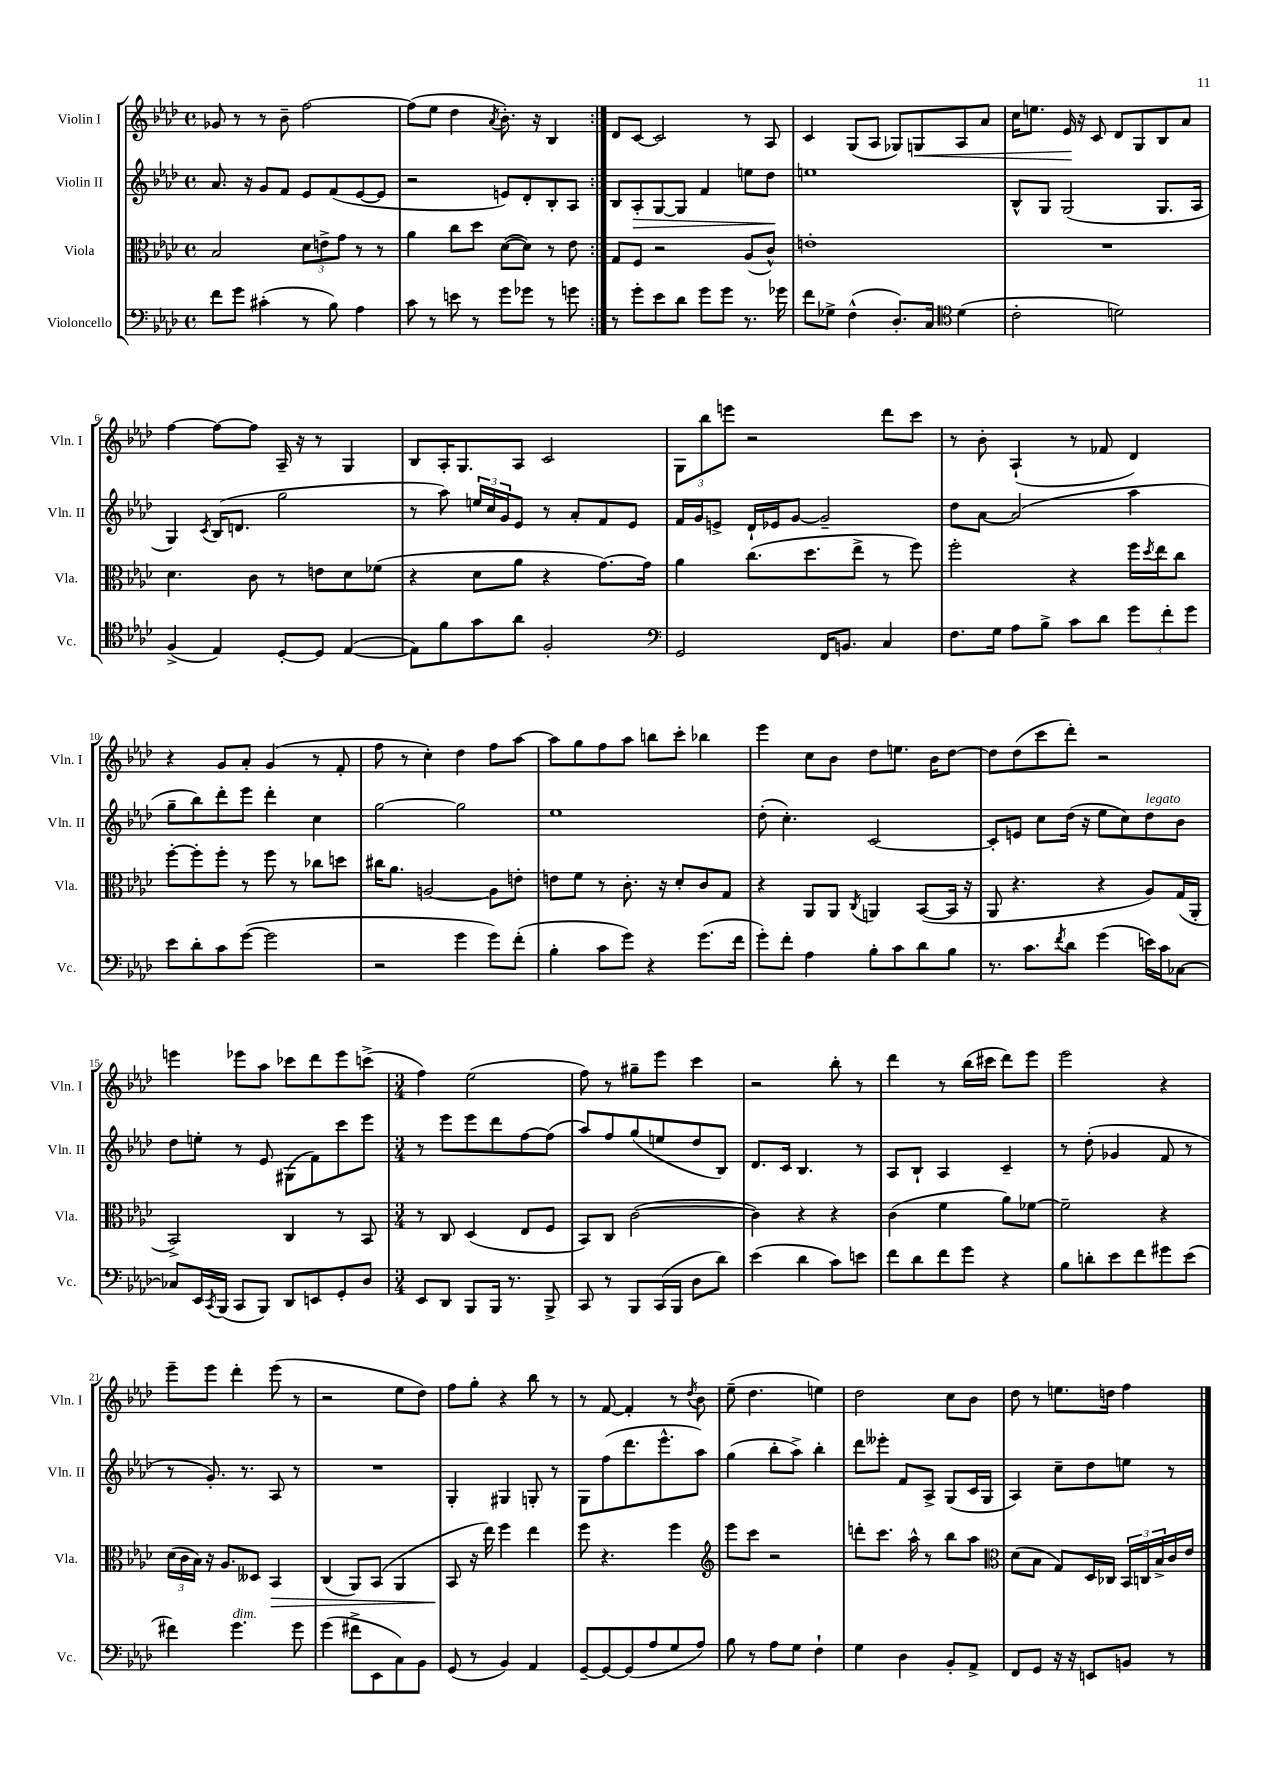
<<
\new StaffGroup <<
\new Staff = "s0" \with { instrumentName = "Violin I" shortInstrumentName = "Vln. I" } {
    \clef treble \key aes \major \defaultTimeSignature \time 4/4
    \repeat volta 2 { ges'8 r8 r8 bes'8-- f''2~ |
    f''8( ees''8 des''4 \acciaccatura { aes'8 } bes'8.-.) r16 bes4 | }
    des'8 c'8~ c'2 r8 aes8 |
    c'4 g8( aes8 ges8) g8\< aes8 aes'8 |
    c''16 e''8. ees'16\! r16 c'8 des'8 g8 bes8 aes'8 |
    f''4~ f''8~ f''8 aes16-- r16 r8 g4 |
    bes8 aes16-. g8. aes8 c'2 |
    \tuplet 3/2 { g8 bes''8 e'''8 } r2 des'''8 c'''8 |
    r8 bes'8-. aes4-!( r8 fes'8 des'4) |
    r4 g'8 aes'8-. g'4( r8 f'8-. |
    f''8 r8 c''4-.) des''4 f''8 aes''8~ |
    aes''8 g''8 f''8 aes''8 b''8 c'''8-. bes''4 |
    ees'''4 c''8 bes'8 des''8 e''8. bes'16 des''8~ |
    des''8 des''8( c'''8 des'''8-.) r2 |
    e'''4 ees'''8 aes''8 ces'''8 des'''8 ees'''8 c'''8->( |
    \numericTimeSignature \time 3/4 f''4) ees''2( |
    f''8) r8 gis''8-- ees'''8 c'''4 |
    r2 bes''8-. r8 |
    des'''4 r8 bes''16( cis'''16 des'''8) ees'''8 |
    ees'''2 r4 |
    ees'''8-- ees'''8 des'''4-. ees'''8( r8 |
    r2 ees''8 des''8) |
    f''8 g''8-. r4 bes''8 r8 |
    r8 f'8~ f'4-. r8 \acciaccatura { des''8 } bes'8 |
    ees''8--( des''4. e''4) |
    des''2 c''8 bes'8 |
    des''8 r8 e''8. d''16 f''4 \bar "|." |
}
\new Staff = "s1" \with { instrumentName = "Violin II" shortInstrumentName = "Vln. II" } {
    \clef treble \key aes \major \defaultTimeSignature \time 4/4
    \repeat volta 2 { aes'8. r16 g'8 f'8 ees'8 f'8( ees'8~ ees'8 |
    r2 e'8) des'8-. bes8-. aes8 | }
    bes8 aes8-.\> g8~ g8 f'4 e''8 des''8\! |
    e''1 |
    bes8-^ g8 g2( g8. aes16 |
    g4) \acciaccatura { c'8 } bes16( d'8. g''2 |
    r8 aes''8) \tuplet 3/2 { e''16 c''16 g'16 } ees'8 r8 aes'8-. f'8 ees'8 |
    f'16 g'16 e'8-> des'16-! ees'16 g'8~ g'2-- |
    des''8 aes'8~ aes'2( aes''4 |
    g''8-- bes''8) des'''8-. ees'''8 des'''4-. c''4 |
    g''2~ g''2 |
    ees''1 |
    des''8-.( c''4.-.) c'2~ |
    c'8-. e'8 c''8 des''16( r16 ees''8 c''8) des''8^\markup { \italic "legato" } bes'8 |
    des''8 e''8-. r8 ees'8 gis8( f'8) c'''8 ees'''8 |
    \numericTimeSignature \time 3/4 r8 ees'''8 ees'''8 des'''8 f''8~ f''8( |
    aes''8) f''8 g''8( e''8 des''8 bes8) |
    des'8. c'16 bes4. r8 |
    aes8 bes8-! aes4 c'4-- |
    r8 des''8-.( ges'4 f'8 r8 |
    r8 g'8.-.) r8. aes8 r8 |
    R2. |
    g4-. gis4 g8-. r8 |
    g8 f''8( des'''8. ees'''8.-^ aes''8) |
    g''4( bes''8-. aes''8->) bes''4-. |
    des'''8 eeses'''8-. f'8 aes8-> g8( c'16 g16 |
    aes4) c''8-- des''8 e''8 r8 \bar "|." |
}
\new Staff = "s2" \with { instrumentName = "Viola" shortInstrumentName = "Vla." } {
    \clef alto \key aes \major \defaultTimeSignature \time 4/4
    \repeat volta 2 { bes2 \tuplet 3/2 { des'8 e'8-> g'8 } r8 r8 |
    aes'4 c''8 des''8 des'8~( des'8) r8 ees'8 | }
    g8 f8 r2 aes8( c'8-^) |
    e'1-. |
    R1 |
    des'4. c'8 r8 e'8 des'8 fes'8( |
    r4 des'8 aes'8 r4 g'8.~) g'16 |
    aes'4 c''8.( des''8. ees''8-> r8 f''8) |
    f''2-. r4 f''16 \acciaccatura { des''8 } ees''16 c''8 |
    f''8~-. f''8-. f''8-. r8 f''8 r8 ces''8 d''8 |
    cis''16 aes'8. a2~ a8 e'8-. |
    e'8 f'8 r8 c'8.-. r16 des'8-. c'8 g8 |
    r4 aes,8 aes,8 \acciaccatura { c8 } a,4 bes,8~( bes,16 r16 |
    aes,8 r4. r4 aes8) g16( aes,16-. |
    bes,2->) c4 r8 bes,8 |
    \numericTimeSignature \time 3/4 r8 c8 des4( ees8 f8 |
    bes,8) c8 c'2~( |
    c'4) r4 r4 |
    c'4( f'4 aes'8) fes'8~ |
    fes'2-- r4 |
    \tuplet 3/2 { des'16( c'16 bes16) } r16 aes8. deses8 bes,4\> |
    c4( aes,8) bes,8( aes,4 |
    bes,8\! r16 ees''16) f''4 ees''4 |
    f''8 r4. f''4 |
    \clef treble ees'''8 c'''8 r2 |
    d'''8-. c'''8. aes''16-^ r8 bes''8 aes''8 |
    \clef alto des'8( bes8 g8) des16 ces16 \tuplet 3/2 { bes,16 c16 bes16-> } c'16 ees'16 \bar "|." |
}
\new Staff = "s3" \with { instrumentName = "Violoncello" shortInstrumentName = "Vc." } {
    \clef bass \key aes \major \defaultTimeSignature \time 4/4
    \repeat volta 2 { f'8 g'8 cis'4-.( r8 bes8) aes4 |
    c'8 r8 e'8 r8 g'8 ges'8 r8 g'8 | }
    r8 g'8-. ees'8 des'8 g'8 g'8 r8. ges'16 |
    f'8 ges8-> f4-^( des8.-.) c16 \clef tenor des'4( |
    c'2-. d'2) |
    f4->( ees4) des8~-. des8 ees4~( |
    ees8) f'8 g'8 aes'8 f2-. |
    \clef bass g,2 f,16 b,8. c4 |
    f8. g16 aes8 bes8-> c'8 des'8 \tuplet 3/2 { g'8 f'8-. g'8 } |
    ees'8 des'8-. c'8 g'8~( g'2 |
    r2 g'4 g'8) f'8-.( |
    bes4-. c'8 g'8) r4 g'8.( f'16 |
    g'8-.) f'8-. aes4 bes8-. c'8 des'8 bes8 |
    r8. c'8. \acciaccatura { f'8 } des'8 g'4( e'16) c'16 ces8~ |
    ces8 ees,16 \acciaccatura { c,8 } bes,,16( c,8 bes,,8) des,8 e,8 g,8-. des8 |
    \numericTimeSignature \time 3/4 ees,8 des,8 bes,,8 bes,,16 r8. bes,,8-> |
    c,8 r8 bes,,8 c,16( bes,,16 des8 des'8) |
    ees'4( des'4 c'8) e'8 |
    f'8 des'8 f'8 g'8 r4 |
    bes8 d'8-. ees'8 f'8 gis'8 ees'8( |
    fis'4) g'4.^\markup { \italic "dim." } g'8 |
    g'4( fis'8-> ees,8 c8) bes,8 |
    g,8( r8 bes,4) aes,4 |
    g,8~-- g,8~ g,8( aes8 g8 aes8) |
    bes8 r8 aes8 g8 f4-! |
    g4 des4 bes,8-. aes,8-> |
    f,8 g,8 r16 r16 e,8 b,8 r8 \bar "|." |
}
>>
>>
